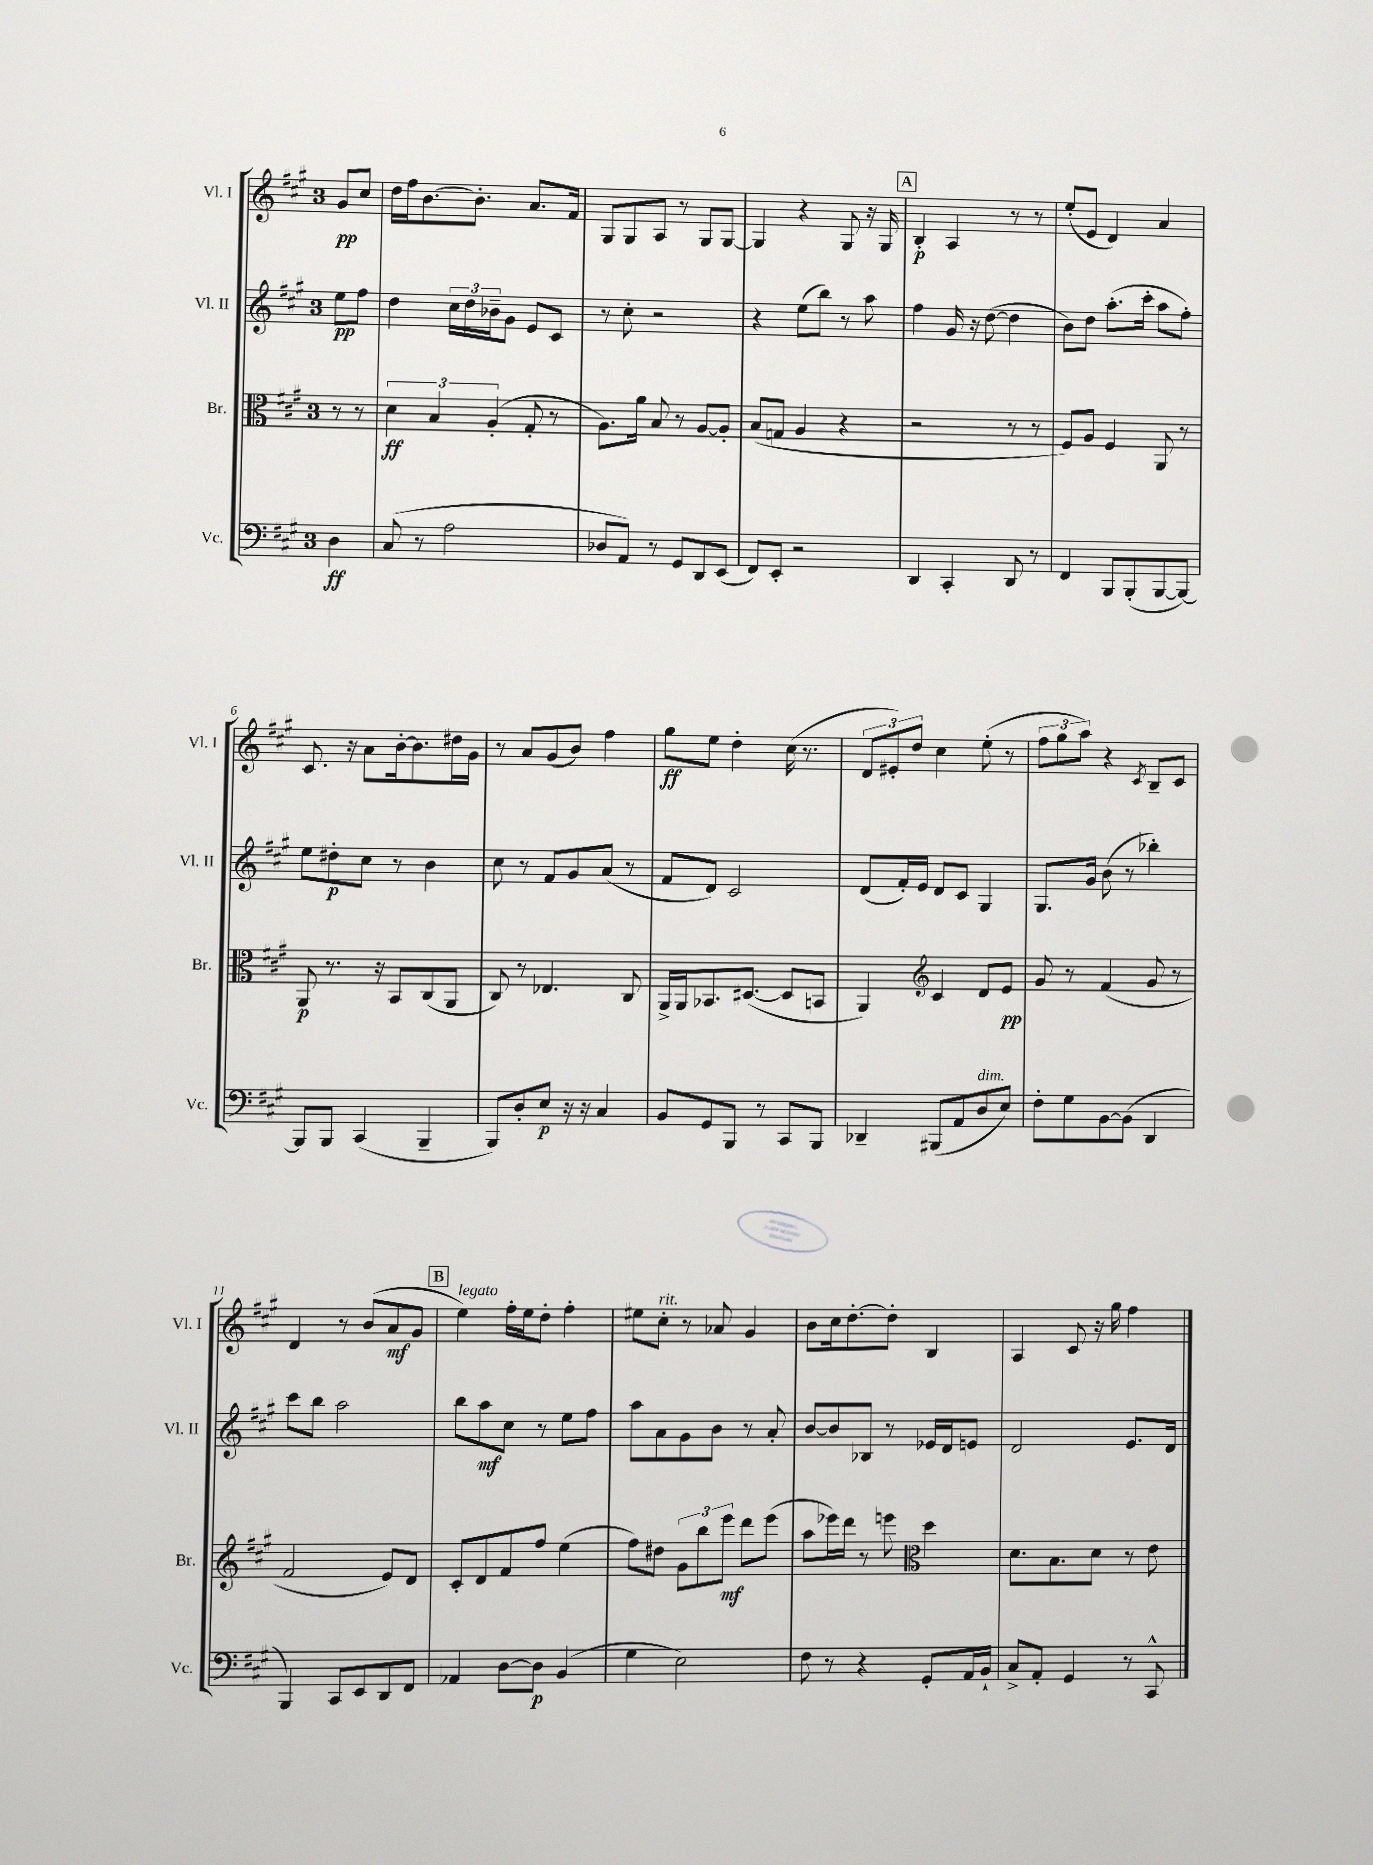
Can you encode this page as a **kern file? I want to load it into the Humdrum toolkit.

**kern	**dynam	**kern	**dynam	**kern	**dynam	**kern	**dynam
*part4	*part4	*part3	*part3	*part2	*part2	*part1	*part1
*staff4	*staff4	*staff3	*staff3	*staff2	*staff2	*staff1	*staff1
*I"Vc.	*	*I"Br.	*	*I"Vl. II	*	*I"Vl. I	*
*I'Vc.	*	*I'Br.	*	*I'Vl. II	*	*I'Vl. I	*
*clefF4	*	*clefC3	*	*clefG2	*	*clefG2	*
*k[f#c#g#]	*	*k[f#c#g#]	*	*k[f#c#g#]	*	*k[f#c#g#]	*
*M3/4	*	*M3/4	*	*M3/4	*	*M3/4	*
=	=	=	=	=	=	=	=
4D\	ff	8r	.	8ee\L	pp	8g#/L	pp
.	.	8r	.	8ff#\J	.	8cc#/J	.
=1	=1	=1	=1	=1	=1	=1	=1
(8C#/	.	6d\	ff	4dd\	.	16dd\LL	.
.	.	.	.	.	.	16ff#\J	.
8r	.	.	.	.	.	[8.b\	.
.	.	6B/	.	.	.	.	.
2A\	.	.	.	24cc#\LL	.	.	.
.	.	.	.	24dd\	.	.	.
.	.	.	.	.	.	8.b'\J]	.
.	.	(6A'/	.	24b-X~\J	.	.	.
.	.	.	.	8g#\J	.	.	.
.	.	8G#'/	.	8e/L	.	8.a/L	.
.	.	8r	.	8c#/J	.	.	.
.	.	.	.	.	.	16f#/Jk	.
=2	=2	=2	=2	=2	=2	=2	=2
8D-X/L	.	8.A\L)	.	8r	.	8G#/L	.
8AA/J)	.	.	.	8cc#'\	.	8G#/	.
.	.	16a\Jk	.	.	.	.	.
8r	.	8B/	.	2r	.	8A/J	.
8GG#/L	.	8r	.	.	.	8r	.
8DD/	.	[8A/L	.	.	.	8G#/L	.
(8EE/J	.	8A'/J]	.	.	.	[8G#/J	.
=3	=3	=3	=3	=3	=3	=3	=3
8FF#/L)	.	(8B/L	.	4r	.	4G#/]	.
8EE'/J	.	8Gn/J	.	.	.	.	.
2r	.	4A/	.	(8ee\L	.	4r	.
.	.	.	.	8bb\J)	.	.	.
.	.	4r	.	8r	.	8G#/	.
.	.	.	.	8aa\	.	16r	.
.	.	.	.	.	.	16G#/	.
!!LO:REH:place=s1:t=A
=4	=4	=4	=4	=4	=4	=4	=4
4DD/	.	2r	.	4ff#\	.	4B'/	p
4CC#'/	.	.	.	16g#/	.	4A/	.
.	.	.	.	16r	.	.	.
.	.	.	.	([8dd\	.	.	.
8DD/	.	8r	.	4dd\]	.	8r	.
8r	.	8r	.	.	.	8r	.
=5	=5	=5	=5	=5	=5	=5	=5
4FF#/	.	8F#/L)	.	8b\L)	.	(8ee'/L	.
.	.	8A/J	.	8dd\J	.	8e/J	.
8BBB/L	.	4F#/	.	(8.aa'\L	.	4d/)	.
(8BBB'/	.	.	.	.	.	.	.
.	.	.	.	16ccc#'\Jk	.	.	.
[8BBB/	.	8AA/	.	8aa\L	.	4a/	.
8BBB/J_)	.	8r	.	8ff#'\J)	.	.	.
!!LO:LB:g=z
=6	=6	=6	=6	=6	=6	=6	=6
8BBB/L]	.	8AA/	p	8ee\L	.	8.c#/	.
8BBB/J	.	8.r	.	8dd#X'\	p	.	.
.	.	.	.	.	.	16r	.
(4CC#/	.	.	.	8cc#\J	.	8a\L	.
.	.	16r	.	.	.	.	.
.	.	8BB/L	.	8r	.	[16b'\k	.
.	.	.	.	.	.	8.b\]	.
4BBB~/	.	(8C#/	.	4b\	.	.	.
.	.	8AA/J	.	.	.	16dd#X\L	.
.	.	.	.	.	.	16g#\JJ	.
=7	=7	=7	=7	=7	=7	=7	=7
8BBB/L)	.	8C#/)	.	8cc#\	.	8r	.
8D'/	.	8r	.	8r	.	8a/L	.
8E/J	p	4.E-X/	.	8f#/L	.	(8g#/	.
16r	.	.	.	8g#/	.	8b/J)	.
16r	.	.	.	.	.	.	.
4C#/	.	.	.	(8a/J	.	4ff#\	.
.	.	8C#/	.	8r	.	.	.
=8	=8	=8	=8	=8	=8	=8	=8
8BB/L	.	16AA^/LL	.	8f#/L	.	8gg#\L	ff
.	.	16AA/J	.	.	.	.	.
8GG#/	.	8.BB-X/	.	8d/J)	.	8ee\J	.
8BBB/J	.	.	.	2c#/	.	4dd'\	.
.	.	([8.D#X/J	.	.	.	.	.
8r	.	.	.	.	.	.	.
8CC#/L	.	8D#/L]	.	.	.	(16cc#\	.
.	.	.	.	.	.	8.r	.
8BBB/J	.	8BBn/J	.	.	.	.	.
=9	=9	=9	=9	=9	=9	=9	=9
4DD-X~/	.	4AA/)	.	(8d/L	.	12d/L	.
.	.	.	.	.	.	12e#X'/)	.
.	.	.	.	16f#'/L)	.	.	.
.	.	.	.	.	.	12dd/J	.
.	.	.	.	16e/JJ	.	.	.
*	*	*clefG2	*	*	*	*	*
(8BBB#X/L	.	4c#/	.	8d/L	.	4cc#\	.
8AA/	.	.	.	8c#/J	.	.	.
!LO:TX:a:i:t=dim.	!	!	!	!	!	!	!
8D/	.	8d/L	.	4G#/	.	(8ee'\	.
8E/J)	.	8e/J	pp	.	.	8r	.
=10	=10	=10	=10	=10	=10	=10	=10
8F#'\L	.	8g#/	.	8.G#/L	.	12ff#\L	.
.	.	.	.	.	.	12gg#\	.
8G#\	.	8r	.	.	.	.	.
.	.	.	.	.	.	12aa\J)	.
.	.	.	.	16g#/Jk	.	.	.
[8BB\	.	(4f#/	.	(8b\	.	4r	.
(8BB\J]	.	.	.	8r	.	.	.
.	.	.	.	.	.	8qc#/	.
4DD/	.	8g#/	.	4bb-X'\)	.	8B~/L	.
.	.	8r	.	.	.	8c#/J	.
!!LO:LB:g=z
=11	=11	=11	=11	=11	=11	=11	=11
4BBB/)	.	2f#/	.	8ccc#\L	.	4d/	.
.	.	.	.	8bb\J	.	.	.
8CC#/L	.	.	.	2aa\	.	8r	.
8EE/	.	.	.	.	.	(8b/L	.
8DD/	.	8e/L)	.	.	.	8a/	mf
8FF#/J	.	8d/J	.	.	.	8g#/J	.
!!LO:REH:place=s1:t=B
=12	=12	=12	=12	=12	=12	=12	=12
!	!	!	!	!	!	!LO:TX:a:i:t=legato	!
4AA-X/	.	8c#'/L	.	8bb\L	.	4ee\)	.
.	.	8d/	.	8aa\	mf	.	.
[8D\L	.	8f#/	.	8cc#\J	.	16ff#'\LL	.
.	.	.	.	.	.	16ee\J	.
8D\J]	p	8ff#/J	.	8r	.	8dd'\J	.
(4BB/	.	(4ee\	.	8ee\L	.	4ff#'\	.
.	.	.	.	8ff#\J	.	.	.
=13	=13	=13	=13	=13	=13	=13	=13
4G#\	.	8ff#\L)	.	8aa\L	.	8ee#X\L	.
!	!	!	!	!	!	!LO:TX:a:i:t=rit.	!
.	.	8dd#X\J	.	8a\	.	8cc#'\J	.
2E\)	.	12g#\L	.	8g#\	.	8r	.
.	.	12bb\	.	.	.	.	.
.	.	.	.	8b\J	.	8a-X/	.
.	.	12eee\J	mf	.	.	.	.
.	.	8ddd\L	.	8r	.	4g#/	.
.	.	(8eee\J	.	8a'/	.	.	.
=14	=14	=14	=14	=14	=14	=14	=14
8F#\	.	8aa\L	.	[8b/L	.	8b\L	.
8r	.	16eee-X\L)	.	8b/]	.	16cc#\k	.
.	.	16ddd\JJ	.	.	.	[8.dd'\	.
4r	.	8r	.	8B-X/J	.	.	.
.	.	8eeen\	.	8r	.	8dd'\J]	.
*	*	*clefC3	*	*	*	*	*
8GG#'/L	.	4dd\	.	16e-X/LL	.	4B/	.
.	.	.	.	16d/J	.	.	.
16AA/L	.	.	.	8en/J	.	.	.
16BB`/JJ	.	.	.	.	.	.	.
=15	=15	=15	=15	=15	=15	=15	=15
8C#^/L	.	8.d\L	.	2d/	.	4A/	.
8AA'/J	.	.	.	.	.	.	.
.	.	8.B\	.	.	.	.	.
4GG#/	.	.	.	.	.	8c#/	.
.	.	8d\J	.	.	.	16r	.
.	.	.	.	.	.	16gg#\	.
8r	.	8r	.	8.e/L	.	4ff#\	.
8CC#^^/	.	8e\	.	.	.	.	.
.	.	.	.	16d/Jk	.	.	.
==	==	==	==	==	==	==	==
*-	*-	*-	*-	*-	*-	*-	*-
